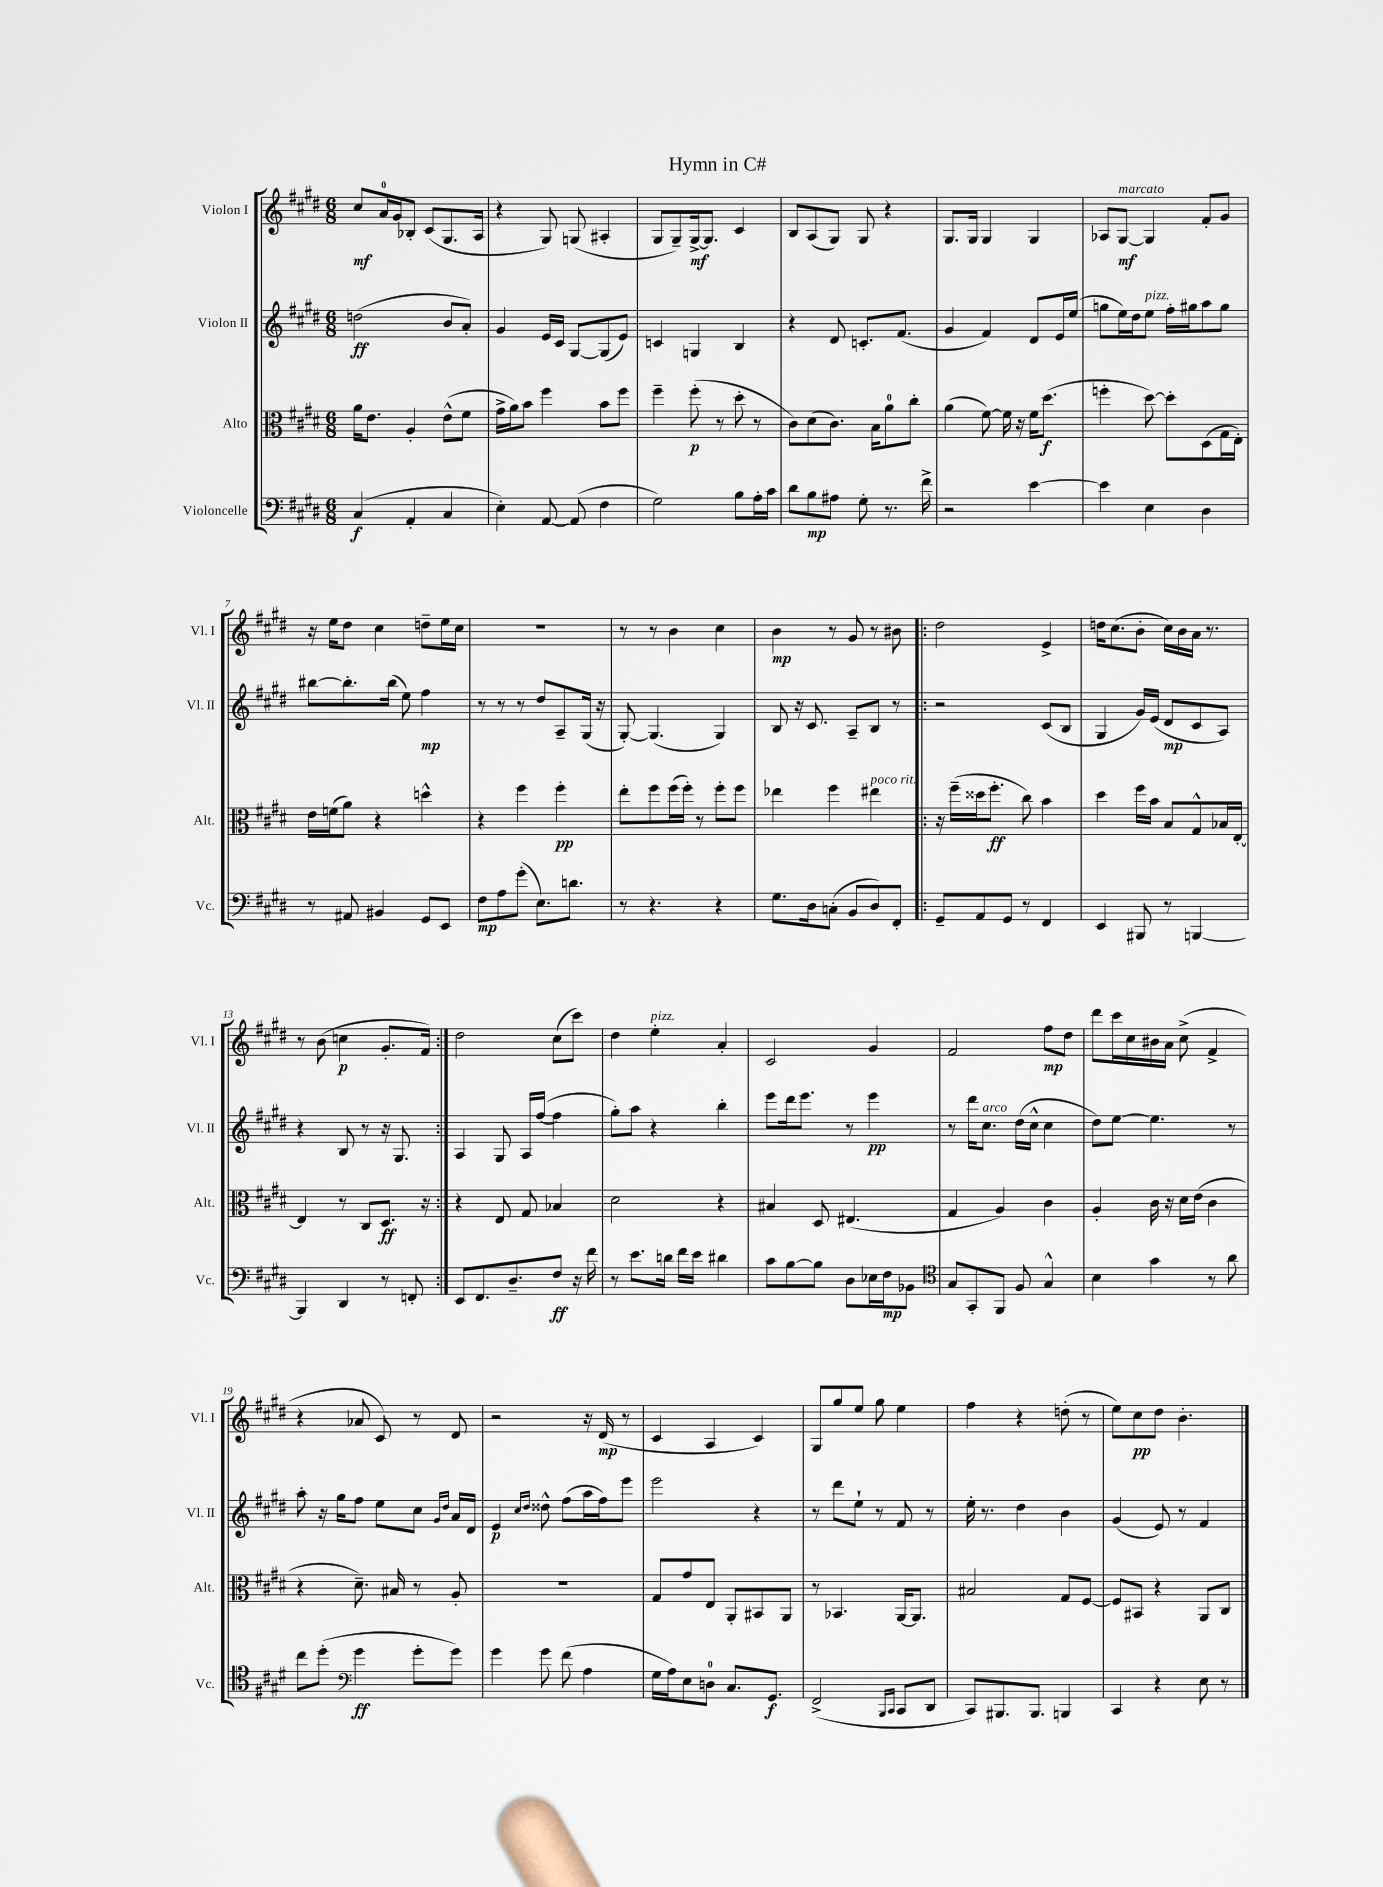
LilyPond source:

\header { title = "Hymn in C#" }
<<
\new StaffGroup <<
\new Staff = "s0" \with { instrumentName = "Violon I" shortInstrumentName = "Vl. I" } {
    \clef treble \key e \major \numericTimeSignature \time 6/8
    cis''8\mf a'16-0 gis'16 bes8-. cis'8( gis8. a16 |
    r4 gis8) g8( ais4-. |
    gis8 gis8--) gis16~->\mf gis8. cis'4 |
    b8 a8( gis8) gis8 r4 |
    gis8. gis16 gis4 gis4 |
    aes8 gis8~\mf^\markup { \italic "marcato" } gis4 fis'8-. gis'8 |
    r16 e''16 dis''8 cis''4 d''8-- e''16 cis''16 |
    R2. |
    r8 r8 b'4 cis''4 |
    b'4\mp r8 gis'8 r8 bis'8 |
    \repeat volta 2 { dis''2 e'4-> |
    d''16 cis''8.( b'8-. cis''16) b'16 a'16 r8. |
    r8 b'8( c''4\p gis'8.-. fis'16) | }
    dis''2 cis''8( cis'''8) |
    dis''4 e''4-.^\markup { \italic "pizz." } a'4-. |
    cis'2 gis'4 |
    fis'2 fis''8\mp dis''8 |
    dis'''8 cis'''16 cis''16 bis'16 a'16 cis''8->( fis'4-> |
    r4 aes'8 cis'8) r8 dis'8 |
    r2 r16 dis'16\mp( r8 |
    cis'4 a4 cis'4) |
    gis8 gis''8 e''8 gis''8 e''4 |
    fis''4 r4 d''8-.( r8 |
    e''8) cis''8\pp dis''8 b'4.-. \bar "|." |
}
\new Staff = "s1" \with { instrumentName = "Violon II" shortInstrumentName = "Vl. II" } {
    \clef treble \key e \major \numericTimeSignature \time 6/8
    d''2\ff( b'8 a'8-.) |
    gis'4 e'16 cis'16 gis8~ gis8( e'8) |
    c'4 g4 b4 |
    r4 dis'8 c'8.-. fis'8.( |
    gis'4 fis'4) dis'8 e'16 e''16( |
    g''8 e''16) dis''16 e''8^\markup { \italic "pizz." } fis''16-. gis''16 a''8 gis''8 |
    bis''8~ bis''8.-. bis''16( e''8) fis''4\mp |
    r8 r8 r8 dis''8 a8-- gis16( r16 |
    gis8~-.) gis4.( gis4) |
    b8 r16 cis'8. a8-- b8 r8 |
    \repeat volta 2 { r2 cis'8( b8 |
    gis4 gis'16) e'16( dis'8\mp cis'8 a8) |
    r4 b8 r8 r16 gis8. | }
    a4 gis8 a16 fis''16~( fis''4 |
    gis''8-.) a''8 r4 b''4-. |
    e'''8 dis'''16 e'''8. r8 e'''4\pp |
    r8 dis'''16 cis''8.^\markup { \italic "arco" } dis''16( cis''16-^ cis''4 |
    dis''8) e''8~ e''4. r8 |
    a''8-. r16 gis''16 fis''8 e''8 cis''8 \grace { gis'16 dis''16 } a'16 dis'16 |
    e'4\p \grace { cis''16 dis''16 } disis''8-^ fis''8( a''16 fis''16) e'''8 |
    e'''2 r4 |
    r8 dis'''8 e''8-! r8 fis'8 r8 |
    e''16-. r8. dis''4 b'4 |
    gis'4( e'8) r8 fis'4 \bar "|." |
}
\new Staff = "s2" \with { instrumentName = "Alto" shortInstrumentName = "Alt." } {
    \clef alto \key e \major \numericTimeSignature \time 6/8
    a'16 e'8. a4-. e'8-^( fis'8 |
    gis'16-> a'16) b'8 fis''4 b'8 fis''8 |
    fis''4-- fis''8-.\p( r8 dis''8-. r8 |
    cis'8) dis'8( cis'8.) b16 a'8-0 cis''8-. |
    a'4( fis'8~) fis'16 r16 fis'16 dis''8.\f( |
    f''4-. dis''8~) dis''8-. dis8( gis16 e16-.) |
    e'16 f'16( a'8) r4 d''4-^ |
    r4 fis''4 fis''4-.\pp |
    e''8-. fis''8 fis''16( fis''16-.) r8 fis''8-. fis''8 |
    ees''4 fis''4 eis''4^\markup { \italic "poco rit." } |
    \repeat volta 2 { r16 fis''16--( disis''16 fis''8.-.\ff cis''8) b'4 |
    dis''4 fis''16 b'16 b8 gis8-^ bes16 e16~-. |
    e4 r8 cis8 dis8.\ff r16 | }
    r4 e8 gis8 bes4 |
    dis'2 r4 |
    bis4 dis8 eis4.( |
    gis4 a4) cis'4 |
    a4-. cis'16 r16 dis'16 e'16( cis'4 |
    r4 dis'8.--) bis16 r8 a8-. |
    R2. |
    gis8 gis'8 e8 a,8-. bis,8 a,8 |
    r8 bes,4. a,16~ a,8. |
    bis2 gis8 fis8~ |
    fis8 bis,8 r4 a,8 cis8 \bar "|." |
}
\new Staff = "s3" \with { instrumentName = "Violoncelle" shortInstrumentName = "Vc." } {
    \clef bass \key e \major \numericTimeSignature \time 6/8
    cis4\f( a,4-. cis4 |
    e4-.) a,8~ a,8( fis4 |
    gis2) b8 a16-. cis'16 |
    dis'8 b8\mp ais8 gis8-. r8. fis'16-> |
    r2 e'4~ |
    e'4 e4 dis4 |
    r8 ais,8 bis,4 gis,8 e,8 |
    fis8\mp a8 gis'8-.( e8.) d'8. |
    r8 r4. r4 |
    gis8. dis16 c8-.( b,8 dis8) fis,8-. |
    \repeat volta 2 { gis,8-- a,8 gis,8 r8 fis,4 |
    e,4 bis,,8 r8 b,,4~ |
    b,,4 dis,4 r8 f,8-. | }
    e,8 fis,8. dis8.-- fis8\ff r16 fis'16 |
    r8 e'8. d'16 fis'16 e'16 dis'4 |
    cis'8 b8~ b8 dis8 ees16 fis16\mp bes,8 |
    \clef tenor gis8 gis,8-. fis,8 fis8 gis4-^ |
    b4 gis'4 r8 a'8 |
    cis''8 dis''8-.( \clef bass gis'4\ff gis'8-. gis'8) |
    gis'4 gis'8 fis'8( a4 |
    gis16 a16) e8 d8-0 cis8. gis,8.\f |
    fis,2->( \grace { b,,16 cis,16 } cis,8 dis,8 |
    cis,8) bis,,8. bis,,8. b,,4 |
    cis,4 r4 e8 r8 \bar "|." |
}
>>
>>
